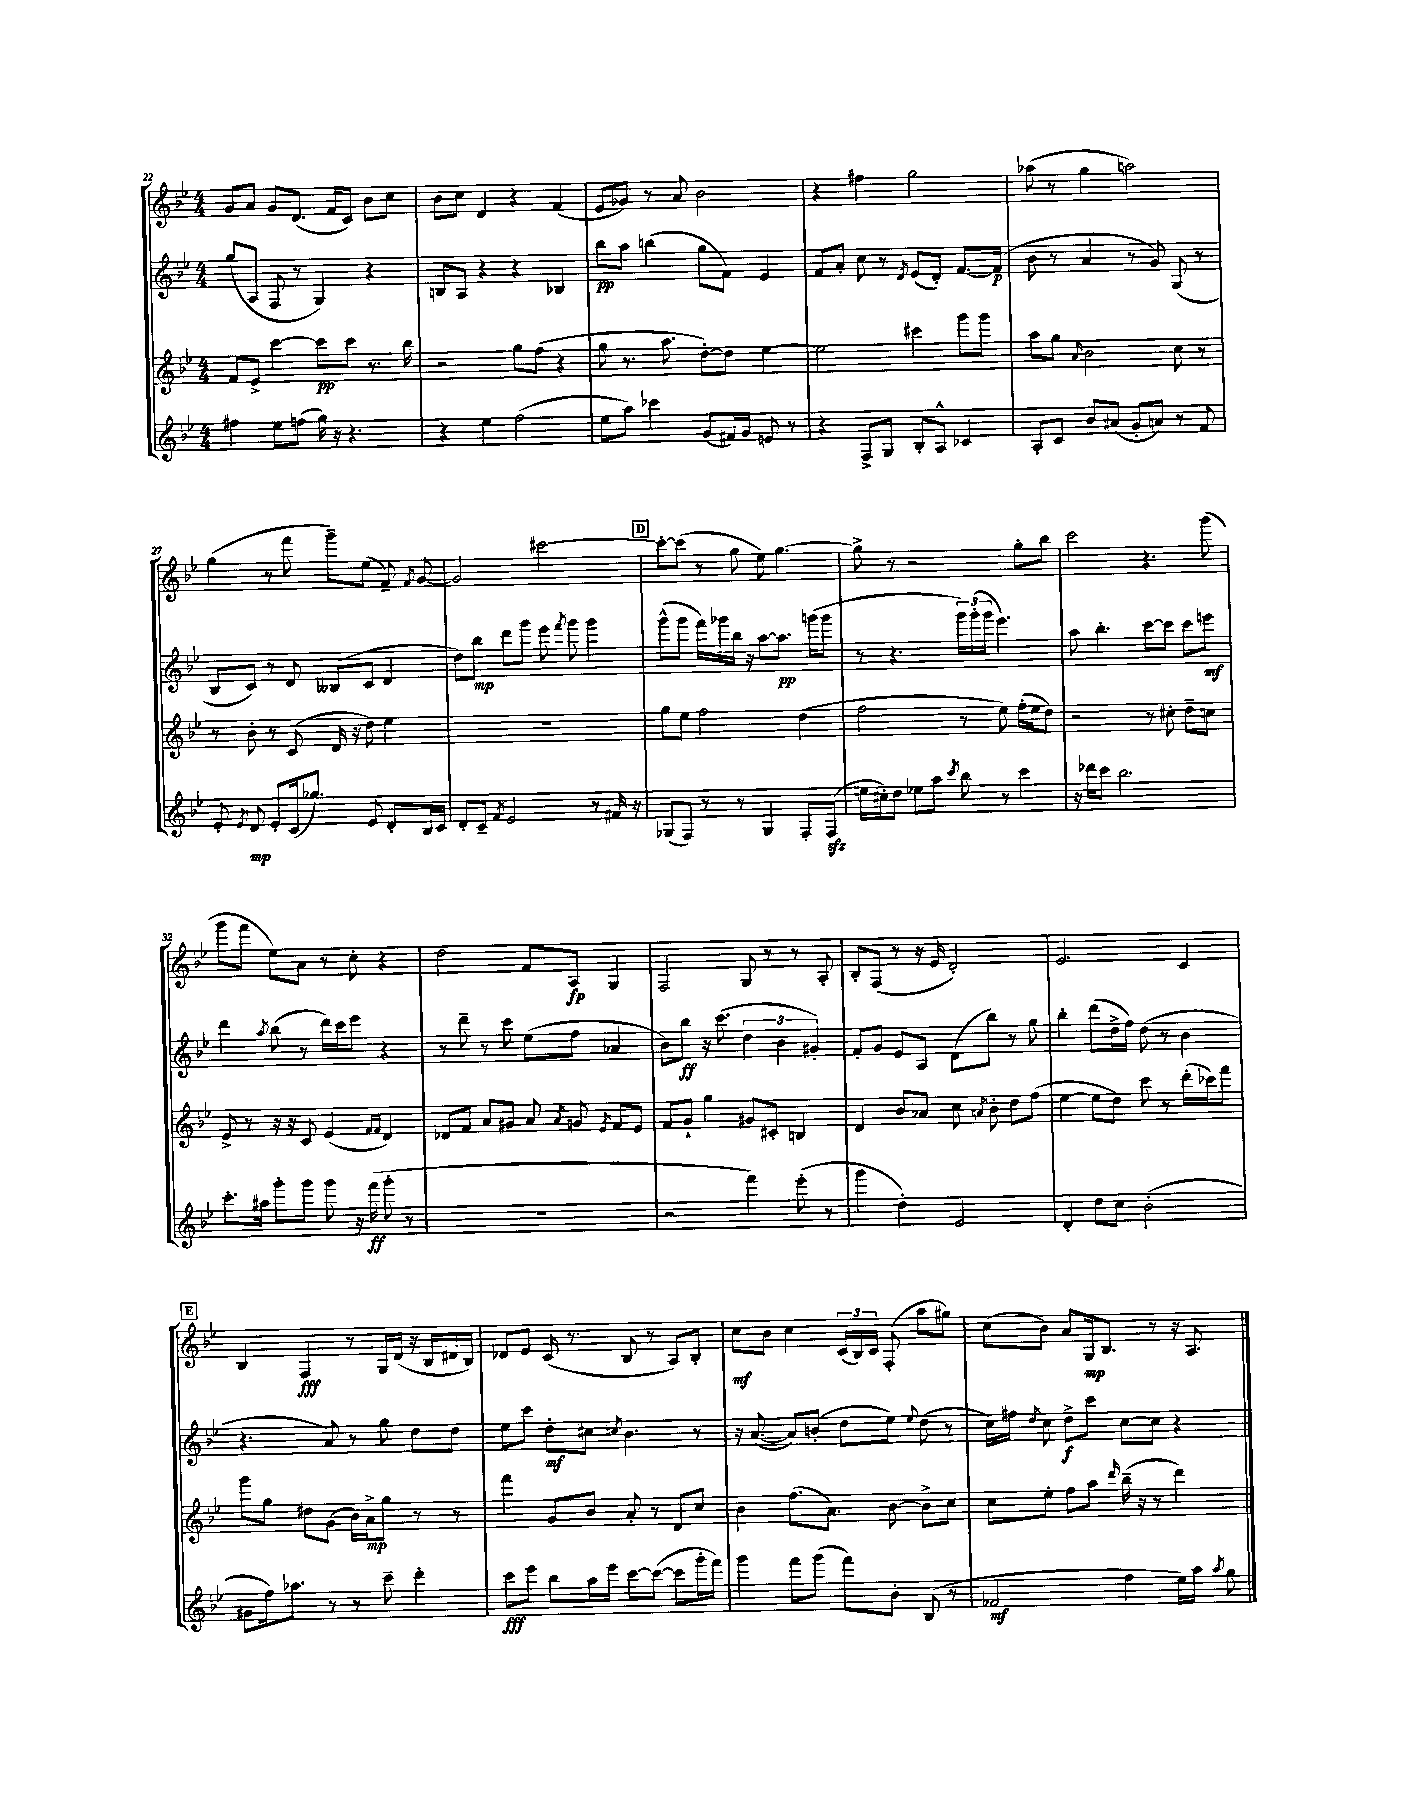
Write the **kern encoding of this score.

**kern	**dynam	**kern	**dynam	**kern	**dynam	**kern	**dynam
*part4	*part4	*part3	*part3	*part2	*part2	*part1	*part1
*staff4	*staff4	*staff3	*staff3	*staff2	*staff2	*staff1	*staff1
*clefG2	*	*clefG2	*	*clefG2	*	*clefG2	*
*k[b-e-]	*	*k[b-e-]	*	*k[b-e-]	*	*k[b-e-]	*
*M4/4	*	*M4/4	*	*M4/4	*	*M4/4	*
=22	=22	=22	=22	=22	=22	=22	=22
4ff#X\	.	8f/L	.	(8gg/L	.	8g/L	.
.	.	8e-^/J	.	8A/J	.	8a/J	.
8ee-\L	.	[4ccc\	.	8F/	.	8g/L	.
(8ffn\J	.	.	.	8r	.	(8.d/J	.
16gg\)	.	8ccc\L]	pp	4G/)	.	.	.
16r	.	.	.	.	.	16f/KL	.
4.r	.	8ccc\J	.	.	.	8c/J)	.
.	.	8.r	.	4r	.	8b-\L	.
.	.	.	.	.	.	8cc\J	.
.	.	16bb-\	.	.	.	.	.
=23	=23	=23	=23	=23	=23	=23	=23
4r	.	2r	.	8Bn/L	.	8b-\L	.
.	.	.	.	8A/J	.	8cc\J	.
4ee-\	.	.	.	4r	.	4d/	.
(2ff\	.	8gg\L	.	4r	.	4r	.
.	.	(8ff\J	.	.	.	.	.
.	.	4r	.	4B-X/	.	(4f/	.
=24	=24	=24	=24	=24	=24	=24	=24
8ee-\L	.	8gg\	.	8bb-\L	pp	8e-/L	.
8aa\J)	.	8.r	.	8aa\J	.	8g-X/J)	.
4ccc-X\	.	.	.	(4bbn\	.	8r	.
.	.	8.aa\	.	.	.	.	.
.	.	.	.	.	.	8a/	.
(8g/L	.	[8dd'\L)	.	8gg\L	.	2b-\	.
16f#X/L)	.	8dd\J]	.	8f\J)	.	.	.
16g/JJ	.	.	.	.	.	.	.
8en/	.	[4ee-\	.	4e-/	.	.	.
8r	.	.	.	.	.	.	.
=25	=25	=25	=25	=25	=25	=25	=25
4r	.	2ee-\]	.	8f/L	.	4r	.
.	.	.	.	8a'/J	.	.	.
8F^/L	.	.	.	8cc\	.	4ff#X\	.
8G/J	.	.	.	8r	.	.	.
.	.	.	.	8qd/	.	.	.
8B-'/L	.	4ccc#X\	.	(8e-/L	.	2gg\	.
8A^^/J	.	.	.	8d'/J)	.	.	.
4c-X/	.	8ggg\L	.	[8.f/L	.	.	.
.	.	8ggg\J	.	.	.	.	.
.	.	.	.	(16f/Jk]	p	.	.
=26	=26	=26	=26	=26	=26	=26	=26
8A'/L	.	8aa\L	.	8b-\	.	(8aa-X\	.
8c/J	.	8gg\J	.	8r	.	8r	.
.	.	16qqa/	.	.	.	.	.
8b-/L	.	2b-\	.	4a/	.	4gg\	.
(8a#X/J	.	.	.	.	.	.	.
8g'/L	.	.	.	8r	.	2aan\)	.
8an/J)	.	.	.	8g/)	.	.	.
8r	.	8cc\	.	(8G/	.	.	.
8f/	.	8r	.	8r	.	.	.
!!LO:LB:g=z
=27	=27	=27	=27	=27	=27	=27	=27
8e-'/	.	8r	.	8B-/L	.	(4gg\	.
8qe-/	.	.	.	.	.	.	.
8d/	mp	8b-'\	.	8c/J)	.	.	.
8e-'/L	.	8r	.	8r	.	8r	.
(16c/k	.	(8c/	.	8d/	.	8fff\	.
8.gg-X/J)	.	.	.	.	.	.	.
.	.	16d/	.	(8B--X/L	.	8ggg~\L)	.
.	.	16r	.	.	.	.	.
8e-/	.	8dd\)	.	8c/J	.	(8ee-\J	.
8d'/L	.	4ee-\	.	4d/	.	8f~/)	.
.	.	.	.	.	.	8qf/	.
16B-/L	.	.	.	.	.	[8g/	.
16c/JJ	.	.	.	.	.	.	.
=28	=28	=28	=28	=28	=28	=28	=28
8d'/L	.	1r	.	8dd\L)	.	2g/]	.
8c~/J	.	.	.	8bb-\J	mp	.	.
8qf/	.	.	.	.	.	.	.
2e-/	.	.	.	8ddd\L	.	.	.
.	.	.	.	8ggg\J	.	.	.
.	.	.	.	8eee-\	.	[2ccc#X\	.
.	.	.	.	8qfff/	.	.	.
.	.	.	.	8ggg\	.	.	.
8r	.	.	.	4ggg\	.	.	.
16f#X/	.	.	.	.	.	.	.
16r	.	.	.	.	.	.	.
!!LO:REH:place=s1:t=D
=29	=29	=29	=29	=29	=29	=29	=29
(8G-X/L	.	8gg\L	.	(8ggg^^\L	.	8ccc#'\L_	.
8F/J)	.	8ee-\J	.	8ggg\J	.	(8ccc#\J]	.
8r	.	2ff\	.	16fff\LL)	.	8r	.
.	.	.	.	16ggg-X\	.	.	.
8r	.	.	.	16bb-\JJ	.	8gg\	.
.	.	.	.	16r	.	.	.
4G-/	.	.	.	[8aa\L	.	8ee-\)	.
.	.	.	.	8.aa\J]	pp	[4.gg\	.
8F'/L	.	(4dd\	.	.	.	.	.
.	.	.	.	(16gggn\KL	.	.	.
(8Fzz/J	.	.	.	8ggg\J	.	.	.
=30	=30	=30	=30	=30	=30	=30	=30
16een\LL	.	2ff\	.	8r	.	8gg^\]	.
16cc#X'\J)	.	.	.	.	.	.	.
8dd\J	.	.	.	4.r	.	8r	.
8ee-X\L	.	.	.	.	.	2r	.
8aa\J	.	.	.	.	.	.	.
8qccc/	.	.	.	.	.	.	.
8bb-\	.	8r	.	24ggg\LL)	.	.	.
.	.	.	.	(24ggg'\	.	.	.
.	.	.	.	24ggg\JJ	.	.	.
8r	.	8ee-\)	.	4.eee-\)	.	.	.
4ccc\	.	(16ff'\LL	.	.	.	8gg'\L	.
.	.	16ee-\J	.	.	.	.	.
.	.	8dd\J)	.	.	.	8bb-\J	.
=31	=31	=31	=31	=31	=31	=31	=31
16r	.	2r	.	8aa\	.	2ccc\	.
16ddd-X\KL	.	.	.	.	.	.	.
8ccc\J	.	.	.	4.bb-'\	.	.	.
2.bb-\	.	.	.	.	.	.	.
.	.	8r	.	[8ccc\L	.	4.r	.
.	.	8cc#X'\	.	8ccc\J]	.	.	.
.	.	8dd~\L	.	8ccc\L	.	.	.
.	.	8ccn\J	.	8eeen\J	mf	(8ggg\	.
!!LO:LB:g=z
=32	=32	=32	=32	=32	=32	=32	=32
8.ccc'\L	.	8e-^/	.	4ddd\	.	8ggg\L	.
.	.	8r	.	.	.	8fff\J	.
16aa#X\Jk	.	.	.	.	.	.	.
.	.	.	.	8qaa/	.	.	.
8ggg'\L	.	16r	.	(8bb-\	.	8ee-\L)	.
.	.	16r	.	.	.	.	.
8ggg\J	.	8c/	.	8r	.	8a\J	.
8ggg\	.	(4e-/	.	16ddd\LL)	.	8r	.
.	.	.	.	16ccc\J	.	.	.
16r	.	.	.	8eee-\J	.	8cc'\	.
(16fff\	ff	.	.	.	.	.	.
.	.	16qqf/LL	.	.	.	.	.
.	.	16qqf/JJ	.	.	.	.	.
8ggg'\	.	4d/)	.	4r	.	4r	.
8r	.	.	.	.	.	.	.
=33	=33	=33	=33	=33	=33	=33	=33
1r	.	8d-X/L	.	8r	.	2dd\	.
.	.	8f/J	.	8ddd~\	.	.	.
.	.	8a/L	.	8r	.	.	.
.	.	8g#X/J	.	8ccc\	.	.	.
.	.	8a/	.	(8ee-\L	.	8f/L	.
.	.	8qa/	.	.	.	.	.
.	.	8gn/	.	8ff\J	.	8A/J	fp
.	.	8qe-/	.	.	.	.	.
.	.	8f/L	.	4a-X/	.	4G/	.
.	.	8e-/J	.	.	.	.	.
=34	=34	=34	=34	=34	=34	=34	=34
2r	.	8f/L	.	8b-\L)	.	2F/	.
.	.	8g`/J	.	8bb-\J	ff	.	.
.	.	4gg\	.	16r	.	.	.
.	.	.	.	(8.ccc\	.	.	.
4fff\)	.	8g#X/L	.	6dd\	.	8G/	.
.	.	8c#X'/J	.	.	.	8r	.
.	.	.	.	6b-\	.	.	.
(8eee-'\	.	4Bn/	.	.	.	8r	.
.	.	.	.	6g#X'/)	.	.	.
8r	.	.	.	.	.	8A'/	.
=35	=35	=35	=35	=35	=35	=35	=35
4ggg\	.	4d/	.	8f'/L	.	8B-'/L	.
.	.	.	.	8g/J	.	(8F/J	.
4dd'\)	.	8b-/L	.	8e-/L	.	8r	.
.	.	8a-X/J	.	8A/J	.	16r	.
.	.	.	.	.	.	16e-/	.
2e-/	.	8cc\	.	(8d\L	.	2d'/)	.
.	.	8qan/	.	.	.	.	.
.	.	8b-'\	.	8bb-\J)	.	.	.
.	.	8dd\L	.	8r	.	.	.
.	.	(8ff\J	.	8gg\	.	.	.
=36	=36	=36	=36	=36	=36	=36	=36
4d'/	.	[4ee-\	.	4bb-'\	.	2.e-/	.
8dd\L	.	8ee-\L]	.	(8ddd\L	.	.	.
8cc\J	.	8dd\J)	.	16dd^\L	.	.	.
.	.	.	.	16ff\JJ)	.	.	.
(2b-'\	.	8ccc\	.	(8dd\	.	.	.
.	.	8r	.	8r	.	.	.
.	.	(16ddd'\LL	.	4b-\	.	4c/	.
.	.	16ccc-X\J)	.	.	.	.	.
.	.	8fff\J	.	.	.	.	.
!!LO:LB:g=z
!!LO:REH:place=s1:t=E
=37	=37	=37	=37	=37	=37	=37	=37
8g#X\L	.	8ggg\L	.	4.r	.	4B-/	.
16ff\k)	.	8gg\J	.	.	.	.	.
8.aa-X\J	.	.	.	.	.	.	.
.	.	8dd#X\L	.	.	.	4F/	fff
8r	.	(8g\J	.	8a/)	.	.	.
8r	.	16b-\LL)	.	8r	.	8r	.
.	.	16a^\J	mp	.	.	.	.
8ccc~\	.	8gg\J	.	8gg\	.	16G/LL	.
.	.	.	.	.	.	(16d/JJ	.
4ddd'\	.	8r	.	8dd\L	.	16r	.
.	.	.	.	.	.	16B-/LL	.
.	.	8r	.	8dd\J	.	16d#X/	.
.	.	.	.	.	.	16B-/JJ)	.
=38	=38	=38	=38	=38	=38	=38	=38
8ccc\L	fff	4fff\	.	8ee-\L	.	8d-X/L	.
8eee-\J	.	.	.	8ccc\J	.	8e-/J	.
8bb-\L	.	8g/L	.	8dd'\L	mf	(16c/	.
.	.	.	.	.	.	8.r	.
16aa\L	.	8b-/J	.	8cc#X\J	.	.	.
16eee-\JJ	.	.	.	.	.	.	.
.	.	.	.	8qccn/	.	.	.
[8ccc\L	.	8a'/	.	4.b-\	.	8B-/	.
(8ccc\J_	.	8r	.	.	.	8r	.
8ccc\L]	.	8d/L	.	.	.	8A/L)	.
16ggg'\L	.	8cc/J	.	8r	.	8B-'/J	.
16fff\JJ)	.	.	.	.	.	.	.
=39	=39	=39	=39	=39	=39	=39	=39
4ggg\	.	4b-\	.	16r	.	8cc\L	mf
.	.	.	.	([8.a/	.	.	.
.	.	.	.	.	.	8b-\J	.
8fff\L	.	(8.ff\L	.	8a/L])	.	4cc\	.
(8ggg\J	.	.	.	(8bn'/J	.	.	.
.	.	8.a\J)	.	.	.	.	.
8fff\L)	.	.	.	8dd\L	.	(24c/LL	.
.	.	.	.	.	.	24B-/)	.
.	.	.	.	.	.	24c/JJ	.
8b-'\J	.	[8b-\	.	8ee-\J)	.	(8F'/	.
.	.	.	.	8qqee-/	.	.	.
(8B-/	.	8b-^\L]	.	(8dd\	.	8aa\L	.
8r	.	8cc\J	.	8r	.	8gg#X\J)	.
=40	=40	=40	=40	=40	=40	=40	=40
2f-X/	mf	8cc\L	.	16cc\LL)	.	(8cc\L	.
.	.	.	.	16ff#X\JJ	.	.	.
.	.	.	.	8qdd/	.	.	.
.	.	8ee-'\J	.	8cc\	.	8b-\J)	.
.	.	8ff\L	.	8dd^\L	f	8a/L	.
.	.	8aa\J	.	8ccc\J	.	16G/k	mp
.	.	.	.	.	.	8.B-/J	.
.	.	16qqddd/	.	.	.	.	.
4ff\	.	(16bb-~\	.	[8cc\L	.	.	.
.	.	16r	.	.	.	.	.
.	.	8r	.	8cc\J]	.	8r	.
16ee-\LL)	.	4ddd\)	.	4r	.	16r	.
16aa\JJ	.	.	.	.	.	8.A/	.
8qaa/	.	.	.	.	.	.	.
8gg\	.	.	.	.	.	.	.
==	==	==	==	==	==	==	==
*-	*-	*-	*-	*-	*-	*-	*-
